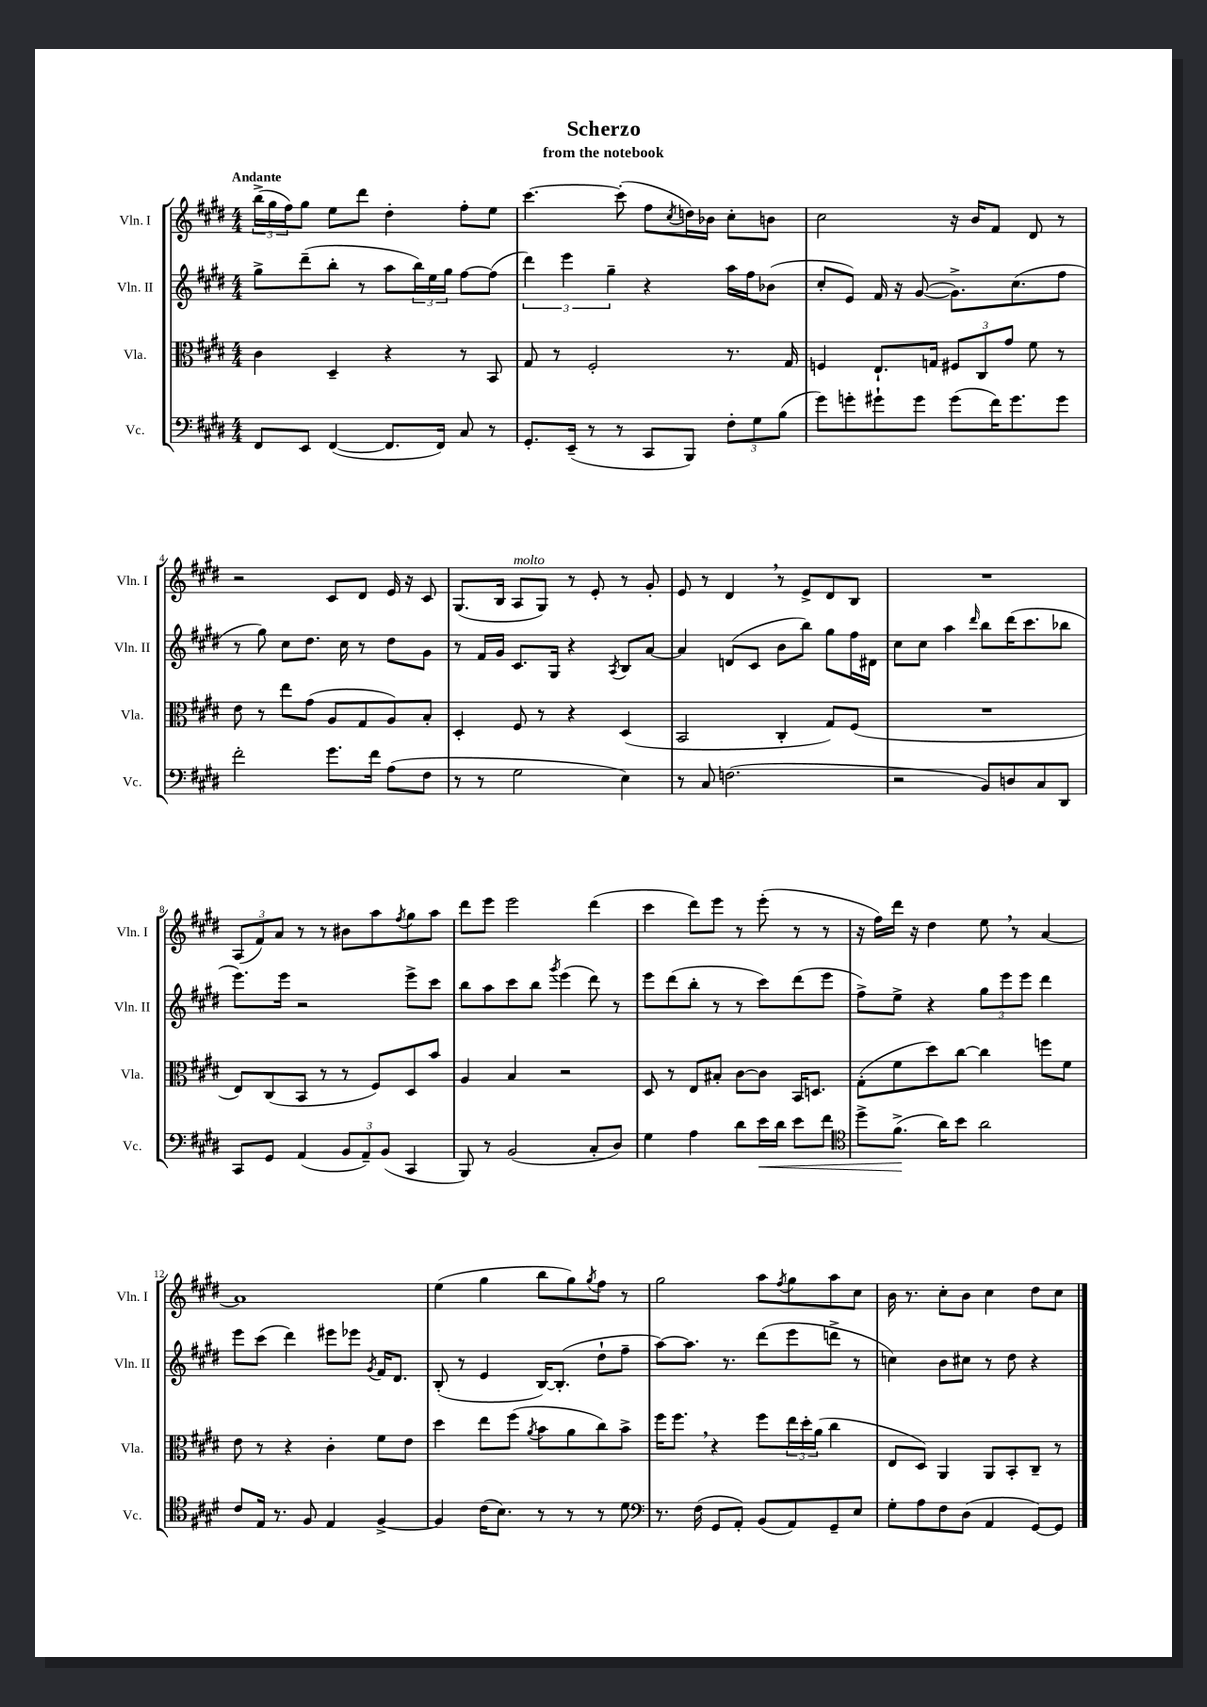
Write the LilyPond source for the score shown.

\header { title = "Scherzo" subtitle = "from the notebook" }
<<
\new StaffGroup <<
\new Staff = "s0" \with { instrumentName = "Vln. I" shortInstrumentName = "Vln. I" } {
    \clef treble \key e \major \numericTimeSignature \time 4/4 \tempo "Andante"
    \tuplet 3/2 { b''16->( gis''16 fis''16) } gis''8 e''8 dis'''8 dis''4-. fis''8-. e''8 |
    cis'''4.~ cis'''8-.( fis''8 \acciaccatura { cis''8 } d''16) bes'16 cis''8-. b'8 |
    cis''2 r16 b'16 fis'8 dis'8 r8 |
    r2 cis'8 dis'8 e'16 r16 cis'8 |
    gis8.( b16 a8^\markup { \italic "molto" } gis8) r8 e'8-. r8 gis'8-. |
    e'8 r8 dis'4 \breathe r8 e'8-> dis'8 b8 |
    R1 |
    \tuplet 3/2 { a8( fis'8) a'8 } r8 r8 bis'8 a''8 \acciaccatura { fis''8 } gis''8 a''8 |
    dis'''8 e'''8 e'''2 dis'''4( |
    cis'''4 dis'''8) e'''8 r8 e'''8-.( r8 r8 |
    r16 fis''16) dis'''16 r16 dis''4 e''8 \breathe r8 a'4~ |
    a'1 |
    e''4( gis''4 b''8 gis''8) \acciaccatura { gis''8 } fis''8 r8 |
    gis''2 a''8 \acciaccatura { fis''8 } gis''8 a''8 cis''8 |
    b'16 r8. cis''8-. b'8 cis''4 dis''8 cis''8 \bar "|." |
}
\new Staff = "s1" \with { instrumentName = "Vln. II" shortInstrumentName = "Vln. II" } {
    \clef treble \key e \major \numericTimeSignature \time 4/4
    gis''8-> dis'''8--( b''8-. r8 a''8 \tuplet 3/2 { b''16) e''16 gis''16 } fis''8~ fis''8( |
    \tuplet 3/2 { dis'''4) e'''4 gis''4-- } r4 a''16 fis''16 bes'8( |
    cis''8-. e'8) fis'16 r16 gis'8~( gis'8.->) cis''8.( fis''8 |
    r8 gis''8) cis''8 dis''8. cis''16 r8 dis''8 gis'8 |
    r8 fis'16 gis'16 cis'8. gis16 r4 \acciaccatura { a8 } b8 a'8~ |
    a'4 d'8( cis'8 b'8 b''8) gis''8 fis''16 dis'16 |
    cis''8 cis''8 a''4 \grace { dis'''16 } b''8 dis'''16( cis'''8. bes''8 |
    e'''8.) e'''16 r2 e'''8-> cis'''8 |
    b''8 a''8 cis'''8 b''8 \acciaccatura { gis'''8 } e'''4( dis'''8) r8 |
    e'''8 dis'''8( b''8-. r8 r8 cis'''8) dis'''8( e'''8 |
    fis''8->) e''8-> r4 \tuplet 3/2 { gis''8 e'''8 e'''8 } dis'''4 |
    e'''8 cis'''8( dis'''4) eis'''8 ees'''8 \acciaccatura { gis'8 } fis'16 dis'8. |
    b8-.( r8 e'4 b16~) b8.-.( dis''8-! fis''8-- |
    a''8~) a''8. r8. dis'''8( e'''8 d'''8-> r8 |
    c''4) b'8 cis''8 r8 dis''8 r4 \bar "|." |
}
\new Staff = "s2" \with { instrumentName = "Vla." shortInstrumentName = "Vla." } {
    \clef alto \key e \major \numericTimeSignature \time 4/4
    cis'4 dis4-- r4 r8 b,8 |
    gis8 r8 fis2-. r8. gis16 |
    f4 e8.-! g16 \tuplet 3/2 { fis8 cis8 gis'8 } fis'8 r8 |
    e'8 r8 e''8 gis'8( a8 gis8 a8) b8-. |
    dis4-. fis8 r8 r4 dis4( |
    b,2 cis4-. gis8) fis8( |
    R1 |
    e8) cis8( b,8 r8 r8 fis8) dis8 b'8 |
    a4 b4 r2 |
    dis8 r8 e8 bis8-. cis'8~ cis'8 b,16 d8. |
    gis8-.( fis'8 dis''8) cis''8~ cis''4 f''8 fis'8 |
    e'8 r8 r4 cis'4-. fis'8 e'8 |
    dis''4 e''8 fis''8( \acciaccatura { a'8 } b'8 a'8 cis''8) b'8-> |
    fis''16 fis''8. \breathe r4 fis''8 \tuplet 3/2 { e''16 dis''16-. a'16( } cis''4 |
    e8 dis8) a,4 a,8 b,8-. cis8-- r8 \bar "|." |
}
\new Staff = "s3" \with { instrumentName = "Vc." shortInstrumentName = "Vc." } {
    \clef bass \key e \major \numericTimeSignature \time 4/4
    fis,8 e,8 fis,4~( fis,8. fis,16) cis8 r8 |
    gis,8.-. e,16--( r8 r8 cis,8 b,,8) \tuplet 3/2 { fis8-. gis8 b8( } |
    gis'8) g'8-. gis'8-! gis'8 gis'8( fis'16) gis'8. gis'8 |
    fis'2-. gis'8. fis'16 a8( fis8 |
    r8 r8 gis2 e4) |
    r8 cis8 f2.( |
    r2 b,8) d8 cis8 dis,8 |
    cis,8 gis,8 a,4( \tuplet 3/2 { b,8 a,8--) b,8( } cis,4 |
    b,,8) r8 b,2( cis8-. dis8) |
    gis4 a4 dis'8 e'16\< dis'16 e'8 fis'8 |
    \clef tenor dis''8-> fis'8.->\!( a'16) b'8 a'2 |
    cis'8 e16 r8. fis8 e4 fis4~-> |
    fis4 cis'16( b8.) r8 r8 r8 dis'8 |
    \clef bass r8. fis16( gis,8 a,8-.) b,8( a,8) gis,8-- e8 |
    gis8-. a8 fis8 dis8( a,4 gis,8~) gis,8 \bar "|." |
}
>>
>>
